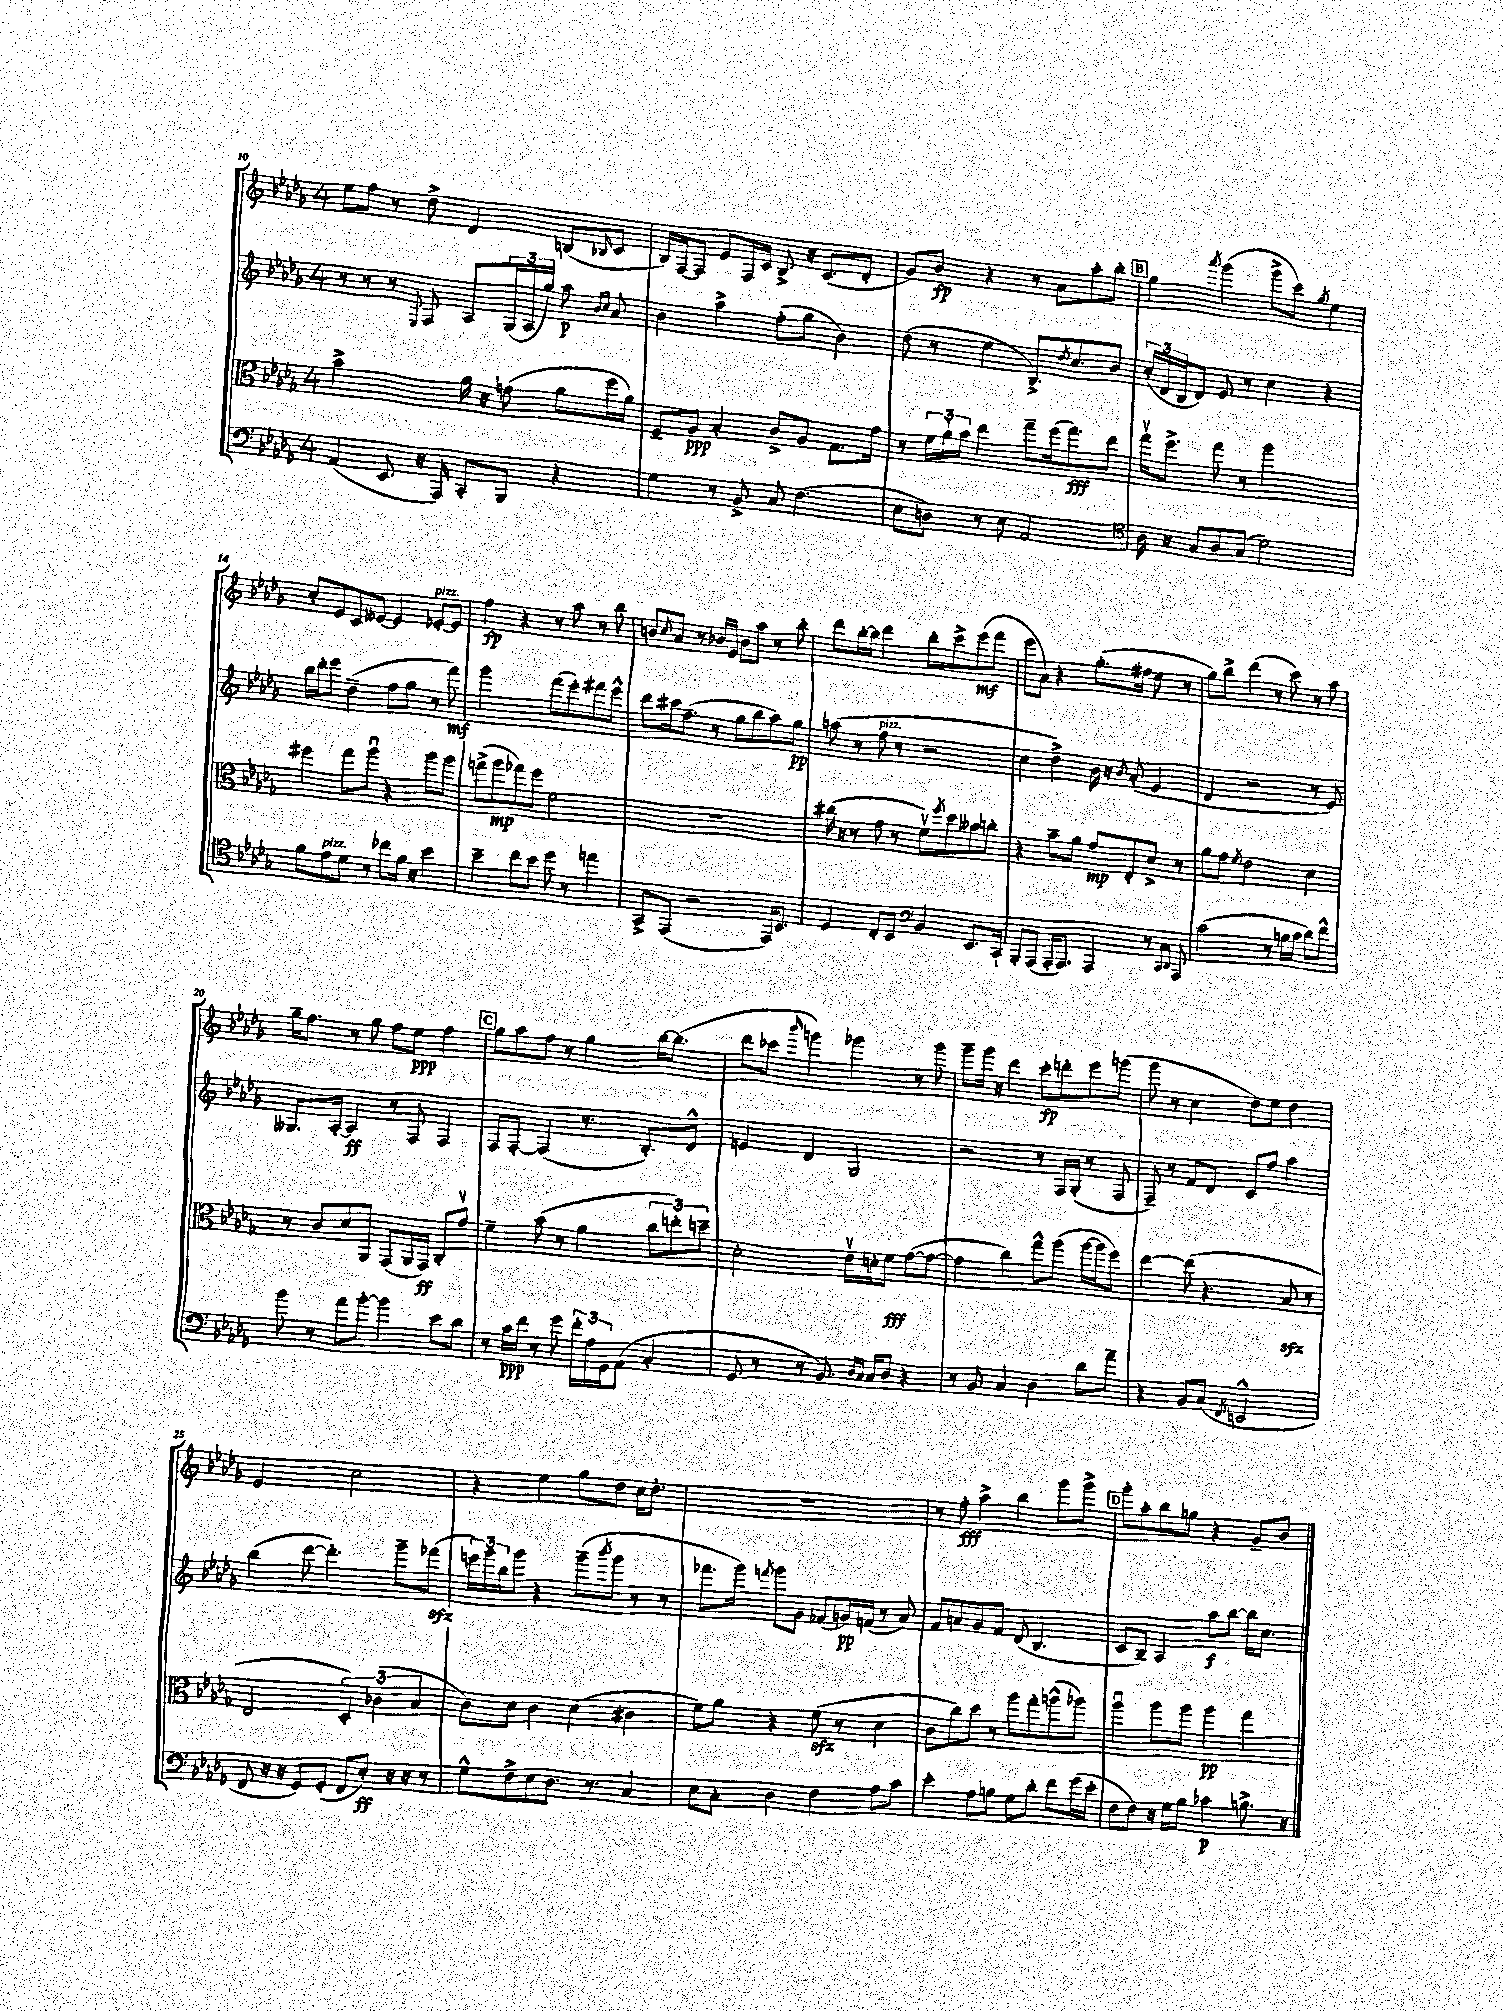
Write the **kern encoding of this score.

**kern	**kern	**kern	**kern
*staff4	*staff3	*staff2	*staff1
*clefF4	*clefC3	*clefG2	*clefG2
*k[b-e-a-d-g-]	*k[b-e-a-d-g-]	*k[b-e-a-d-g-]	*k[b-e-a-d-g-]
*M4/4	*M4/4	*M4/4	*M4/4
(4AA-/	2b-^\	8r	8ee-\L
.	.	8r	8ff\J
8EE-/	.	8r	8r
.	.	8qqE-/	.
16r	.	8F/	8dd-^\
16AAA-/)	.	.	.
8CC'/L	16a-\	8A-/L	4d-/
.	16r	.	.
8BBB-/J	(8g\	(24G-/L	.
.	.	24A-/	.
.	.	24gg-/JJ)	.
4r	8a-\L	8aa-\	(8B/L
.	.	16qqb-/LL	.
.	.	16qqcc/JJ	16qqB-/
.	16ff\L	8a-/	8c/J
.	16a-\JJ)	.	.
=	=	=	=
4G-\	8F~/L	4b-\	16B-/LL)
.	.	.	[16F/J
.	8A-/J	.	8F/]J
8r	4B-'/	4aa-^\	8e-/L
8BB-^/	.	.	16F/L
.	.	.	16c/JJ
8C/	8c^/L	(8ff'\L	8B-^/
(4.F\	8A-/J	8gg-\J	16r
.	.	.	(8.c/L
.	8.G-\L	4b-\)	.
.	.	.	8d-'/J
.	16g-\Jk	.	.
=	=	=	=
8E-\L	8r	(8dd-\	8g-/L)
8D\J)	24f\LL	8r	8b-/J
.	24a-`\	.	.
.	24b-\JJ	.	.
8r	4ee-\	4ee-\	4r
8E-\	.	.	.
2AA-/	8gg-~\L	8.B-^/L)	8r
.	(16ff\k	.	8a-\L
.	.	8qdd-/	.
.	8.gg-\)	8.cc/	.
.	.	.	8aa-'\
.	8ee-\J	8b-/J	8bb-'\J
=	=	=	=
*clefC4	*	*	*
16A-\	16gg-v\LK	(24cc'/LL	4gg-\
.	.	24d-/	.
16r	8.ff^\J	.	.
.	.	24B-/J	.
8G-/L	.	8d-/J)	.
.	.	.	8qaaa-/
8A-/	8gg-\	8e-/	(4ggg-\
(8G-/J	8r	8r	.
2d-\)	2aa-\	4cc\	8ggg-^\L
.	.	.	8ccc\J)
.	.	.	8qgg-/
.	.	4r	4ee-\
=	=	=	=
8f\L	4ff#\	16bb-\LL	8cc'/L
.	.	16ddd-'\J	.
8e-\	.	8eee-\J	8e-/
8d-\J	8gg-\L	(4dd-~\	8c/
8r	8aa-u\J	.	[8e--/J
8cc-\L	4r	8ff\L	4e--/]
16f\Jk	.	8gg-\J	.
16r	.	.	.
4b-\	8aa-\L	8r	[8e-'/L
.	8aa-\J	8fff\)	8e-/]J
=	=	=	=
4b-~\	(8gg^\L	2ggg-\	4ff\
.	8aa-\	.	.
8cc\L	8gg-\)	.	4r
8b-\J	8ff\J	.	.
8dd-\	2f\	(8fff\L	8r
8r	.	8eee-'\)	8aa-\
4ee\	.	8fff#\	8r
.	.	8eee-^^\J	8bb-\
=	=	=	=
8GG-^/L	1r	8ddd-\L	8b/L
.	.	.	8qcc/
(8EE-/J	.	16ccc#\k	8a-/J
.	.	(8.ff~\J	.
2r	.	.	8r
.	.	8r	16b-/LL
.	.	.	16e-/JJ
.	.	8gg-\L	8b-\L
.	.	8bb-\	8aa-\J
16EE-/LK)	.	8aa-\)	8r
8.BB-/J	.	.	.
.	.	8gg-\J	8bb-'\
=	=	=	=
4D-/	(16cc#\	(8aa\	8ddd-\L
.	16r	.	.
.	8r	8r	[16bb-'\L
.	.	.	16bb-\]JJ
8C'/L	8g-\	8ff\	4ddd-\
8BB-/J	8r	8r	.
*clefF4	*	*	*
4BB-/	8fv\L)	2r	8bb-'\L
.	8qff/	.	.
.	8dd-\	.	8ccc^\
8.EE-/L	8b--\	.	(8eee-\
.	8cc'\J	.	8fff\J
16CC`/Jk	.	.	.
=	=	=	=
8BBB-'/L	4r	4cc\	8eee-\L
(8AAA-/J	.	.	8a-\J)
16AAA-'/LK	8b-~\L	4dd-^\)	4r
8.AAA-/J)	.	.	.
.	8a-\J	.	.
4AAA-/	8g-/L	16b-\	(8.gg-'\L
.	.	16r	.
.	.	8qb-/	.
.	8E-'/	(8a-'/	.
.	.	.	16ff#\Jk
8r	8d-^/J	4e-/	8ee-\
16qqCC/LL	.	.	.
16qqDD-/JJ	.	.	.
8AAA-/	8r	.	8r
=	=	=	=
(2c\	8a-\L	4d-/	8gg-\L)
.	8g-\J	.	8bb-^\J
.	8qf/	.	.
.	2e-\	2r	(4ddd-\
8r	.	.	8r
16B\LL	.	.	8ccc\)
16c\JJ	.	.	.
8d-\L)	4d-\	8r	8r
8f^^\J	.	8e-/)	8aa-\
=	=	=	=
8b-\	8r	8.G--/L	16gg-~\LK
.	.	.	8.ff\J
8r	8c/L	.	.
.	.	[16A-'/Jk	.
8a-\L	8d-/	4A-/]	8r
[8b-'\J	8AA-/J	.	8gg-\
4b-\]	(8GG-/L	8r	8ff\L
.	16AA-/L	8F/	8ee-\J
.	16GG-/JJ)	.	.
8e-\L	8C'/L	4F/	4ff\
8d-\J	8g-v/J	.	.
=	=	=	=
8r	4f~\	8F/L	8gg-\L
16c\LL	.	[8F'/J	8aa-\
16f\JJ	.	.	.
8r	(8b-\	(4F/]	8ff\J
8g-\	8r	.	8r
24f'\LL	4a-\	8.r	4gg-\
24A-\	.	.	.
24GG-\J	.	.	.
(8AA-\J	.	.	.
.	.	8.B-'/L)	.
4C'/	12cc\L	.	[16bb-\LK
.	.	.	(8.bb-\]J
.	12ee'\)	.	.
.	.	8d-^^/J	.
.	12dd~\J	.	.
=	=	=	=
8GG-/	2d-'\	4e/	8ddd-\L
8r	.	.	8ccc-\J
.	.	.	16qqbbb-/
8r	.	4d-/	4ggg\)
8.BB-/)	.	.	.
.	16e-v\LL	2G-/	4ggg-\
16qqD-/LL	.	.	.
16qqC/JJ	.	.	.
16C/LK	16d'\J	.	.
8D-/J	8f\J	.	.
4r	([8g-\L	.	8r
.	8g-\_J	.	8ggg-\
=	=	=	=
8r	4g-\]	2r	8ggg-~\L
8BB-/	.	.	16ggg-\Jk
.	.	.	16r
4C/	4cc\)	.	4ddd-\
4D-\	8gg-^^\L	8r	8ccc'\L
.	(8aa-\J	16F/LL	8ddd'\
.	.	(16G-'/JJ	.
8d-\L	[16aa-\LL	8r	8eee-\
.	16aa-\]J	.	.
8a-~\J	8ff\J)	8F/	(8ggg\J
=	=	=	=
4r	[4ee-\	8F~/)	8ggg-\
.	.	8r	8r
8BB-/L	(8ee-\]	8f/L	4cc\
(8C/J	4.r	8d-/J	.
8qFF/	.	.	.
2EE^^/	.	8c/L	8dd-\L)
.	.	8ff/J	8ee-\J
.	8B-/	4aa-\	4dd-\
.	8r	.	.
=	=	=	=
8FF/	2E-/	(4bb-\	2e-/
16r	.	.	.
16r	.	.	.
8GG-/L)	.	[8ddd-\	.
(8GG-'/J	.	4.ddd-'\])	.
8FF/L	6D-'/)	.	2cc\
8E-'/J)	.	.	.
.	(6c-\	.	.
16r	.	8ggg-~\L	.
16r	.	.	.
.	6B-/	.	.
8r	.	(8fff-\J	.
=	=	=	=
8G-^^\L	8c\L)	24eee\LL)	4r
.	.	24ggg-\	.
.	.	24bb-\J	.
8F^\	8d-\J	8ggg-\J	.
8E-\	4c\	4r	4ee-\
8.D-\J	.	.	.
.	(4d-\	(8ggg-~\L	8gg-\L
8.r	.	.	.
.	.	8qbbb-/	.
.	.	8ggg-\J	8dd-\J
4C/	4c#\	8r	16cc\LK
.	.	.	8.dd-'\J
.	.	8r	.
=	=	=	=
8E-\L	8f\L)	8.fff-\L	1r
8C'\J	8a-\J	.	.
.	.	16ggg-\Jk)	.
.	.	8qfff/	.
4D-\	4r	8ggg-\L	.
.	.	8g-\J	.
4F\	(8f\	(8f-/L	.
.	8r	16g/L)	.
.	.	(16f/JJ	.
8A-\L	4d-\	8r	.
8c\J	.	8a-/)	.
=	=	=	=
4e-'\	8c\L	8f/L	8r
.	8cc\)	8a/	8ff'\
8A-\L	8dd-\J	8g-/	4aa-^\
8B\J	8r	8f/J	.
8G-\L	8aa-\L	(8d-/	4bb-\
8d-'\J	8gg-'\	4.B-/	.
8f\L	(8aa^^\	.	8ggg-\L
(16g-\L	8aa-\J)	.	8ggg-^\J
16e-'\JJ	.	.	.
=	=	=	=
8F\L	4aa-u\	8c/L	8ggg-'\L
8F\J)	.	8B-~/J)	8aa-'\
16r	8aa-\L	4A-/	8bb-\
16G-\LK	.	.	.
8B-\J	8aa-\J	.	8gg\J
4c-\	4aa-\	8aa-\L	4r
.	.	[8bb-\J	.
8.B^\	4gg-\	16bb-\]LK	8g-~/L
.	.	8.cc\J	.
.	.	.	8b-/J
16r	.	.	.
==	==	==	==
*-	*-	*-	*-
